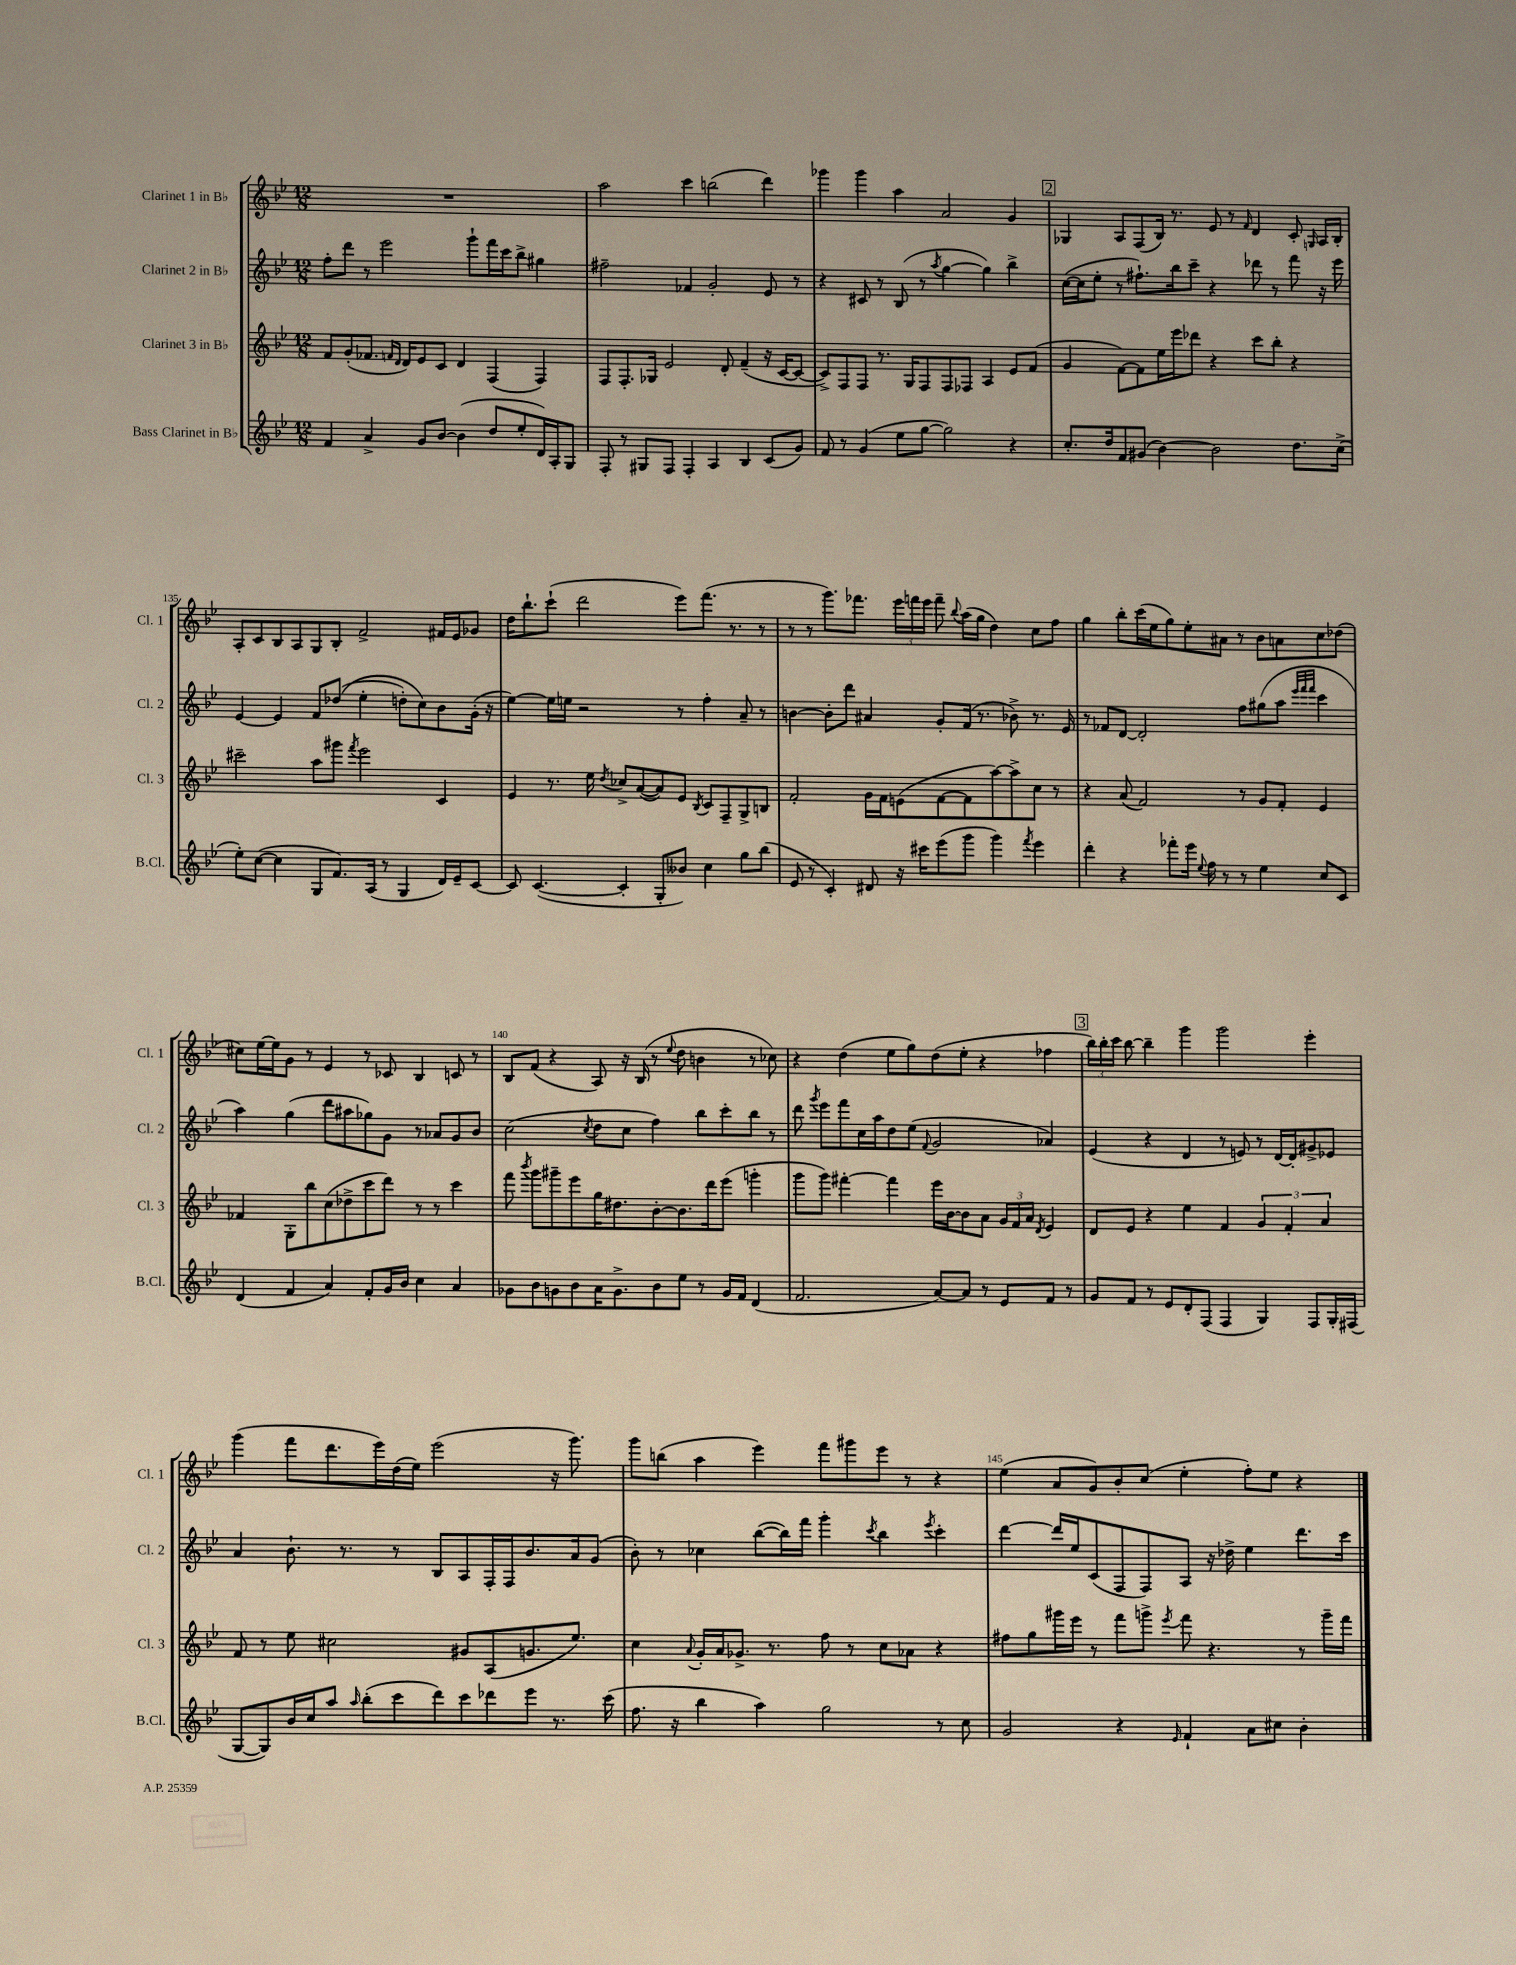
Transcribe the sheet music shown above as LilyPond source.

<<
\new StaffGroup <<
\new Staff = "s0" \with { instrumentName = "Clarinet 1 in Bb" shortInstrumentName = "Cl. 1" } {
    \clef treble \key bes \major \numericTimeSignature \time 12/8
    \autoBeamOff R1. |
    a''2 c'''4 b''2( d'''4) |
    ges'''4 ges'''4 a''4 a'2 g'4 |
    \mark \markup { \box "2" } ges4 a8[ f8( bes16]) r8. ees'8 r8 \grace { f'16 } d'4 c'8-. \grace { g16 } a16[ bes16]-. |
    a8[-. c'8 bes8 a8 g8 bes8]-. f'2-> fis'16[ ees'16 ges'8] |
    d''16[ bes''8.-! c'''8]-!( d'''2 ees'''8[) f'''8.]( r8. r8 |
    r8 r8 g'''8.[) fes'''8.] \tuplet 3/2 { ees'''16[ f'''16 ees'''16] } f'''8-- \appoggiatura { bes''8 } a''16[( g''16] d''4) c''8[ f''8] |
    g''4 bes''8[-. c'''16( ees''16 g''8) ees''8-. ais'8] r8 bes'8[ a'8 c''8 des''8]( |
    cis''8[) ees''16~ ees''16 g'8] r8 ees'4 r8 ces'8 bes4 c'8 r8 |
    bes8[ f'8]( r4 a8) r16 bes16( r8 \appoggiatura { ees''8 } d''8 b'4 r8 ces''8) |
    r4 d''4( ees''8[ g''8) d''8( ees''8]-. r4 fes''4 |
    \mark \markup { \box "3" } \tuplet 3/2 { bes''16[) bes''16-. c'''16] } bes''8~ bes''4-- g'''4 g'''2 ees'''4-. |
    g'''4( f'''8[ d'''8. ees'''16) d''16( ees''16]) ees'''2( r16 g'''8.) |
    g'''8[ b''8]( a''4 ees'''4) f'''8[ gis'''8 ees'''8] r8 r4 |
    ees''4( a'8[ g'8) bes'8-. c''8]( ees''4-. f''8[-.) ees''8] r4 \bar "|." |
}
\new Staff = "s1" \with { instrumentName = "Clarinet 2 in Bb" shortInstrumentName = "Cl. 2" } {
    \clef treble \key bes \major \numericTimeSignature \time 12/8
    \autoBeamOff f''8[-. d'''8] r8 ees'''2 g'''8[-! f'''16 c'''16 bes''8]-> gis''4 |
    fis''2-- fes'4 g'2-. ees'8 r8 |
    r4 cis'8 r8 bes8( r8 \acciaccatura { a''8 } g''4~ g''4) bes''4-> |
    \mark \markup { \box "2" } c''16[~( c''16 ees''8]-. r8 fis''8.[-!) bes''16 c'''8]-- r4 des'''8 r8 f'''8 r16 ees'''16 |
    ees'4~ ees'4 f'8[ des''8](\( ees''4-. d''8[-.) c''8\) bes'8 g'16]-.( r16 |
    ees''4~) ees''16[ e''16] r2 r8 f''4-. a'8-- r8 |
    b'4~ b'8[-. d'''8] ais'4 g'8[-. f'16]( r8. bes'8->) r8. ees'16 |
    r8 fes'8[ d'8]~ d'2-. f''8[ gis''8( a''8] \grace { ees'''32[ f'''32 f'''32] } c'''4 |
    a''4) g''4( d'''8[ ais''8 ges''8) g'8] r8 aes'8[ g'8 bes'8] |
    c''2( \acciaccatura { c''8 } d''8[ c''8] f''4) bes''8[ c'''8-. bes''8] r8 |
    d'''8 \acciaccatura { g'''8 } ees'''8[ f'''8 c''16 a''16 d''8 ees''8]( \appoggiatura { f'8 } g'2 aes'4) |
    \mark \markup { \box "3" } ees'4( r4 d'4 r8 e'8) r8 d'16[~ d'16-. gis'8-> ees'8] |
    a'4 bes'8.-! r8. r8 bes8[ a8 f16-. f16 bes'8. a'16 g'8]( |
    bes'8-.) r8 ces''4 bes''8[~( bes''16) f'''16] g'''4-. \acciaccatura { c'''8 } bes''4 \acciaccatura { ees'''8 } c'''4-. |
    d'''4~ d'''16[ ees''16 c'8( f8 f8) a8] r16 des''16-> ees''4 d'''8.[ c'''16] \bar "|." |
}
\new Staff = "s2" \with { instrumentName = "Clarinet 3 in Bb" shortInstrumentName = "Cl. 3" } {
    \clef treble \key bes \major \numericTimeSignature \time 12/8
    \autoBeamOff f'8[ g'8-.( fes'8.] \grace { f'16[ d'16] } d'16[) ees'8 c'8] d'4 f4( f4) |
    f8[ f8.-. ges16] ees'2 d'8-. f'4--( r16 c'16[~ c'8]~ |
    c'8[->) f8 f8] r8. g16[ f8 f8 fes8] a4 ees'8[ f'8]( |
    \mark \markup { \box "2" } g'4 f'8[~) f'8 ees''16 ees'''16 des'''8] r4 c'''8[ bes''8]-. r4 |
    cis'''2-- a''8[ gis'''8] \acciaccatura { f'''8 } ees'''2 c'4 |
    ees'4 r8. ees''16 \acciaccatura { d''8 } ces''8[-> a'8~( a'8) ees'8] \acciaccatura { bes8 } c'8[ f8-- g8-> b8] |
    f'2-. g'16[ f'16 e'8( f'8~ f'8 a''8~) a''8-> c''8] r8 |
    r4 a'8( f'2) r8 g'8[ f'8]-. ees'4 |
    fes'4 g8[-. bes''8 c''8( des''8-> c'''8 d'''8]) r8 r8 c'''4 |
    f'''8 \acciaccatura { bes'''8 } g'''8[ gis'''8-- ees'''8 g''16 dis''8. bes'8~-. bes'8. d'''16 ees'''8]( g'''4-. |
    g'''8[ g'''8]) fis'''4~-. fis'''4 ees'''16[ bes'16~ bes'8 a'8] \tuplet 3/2 { g'16[ f'16 a'16] } \acciaccatura { d'8 } ees'4 |
    \mark \markup { \box "3" } d'8[ ees'8] r4 ees''4 f'4 \tuplet 3/2 { g'4 f'4-. a'4 } |
    f'8 r8 ees''8 cis''2 gis'8[ a8( g'8. ees''8.]) |
    c''4 \appoggiatura { a'8 } g'16[-. a'16 ges'8.]-> r8. f''8 r8 c''8[ aes'8] r4 |
    fis''8[ g''8 gis'''16 ees'''16] r8 f'''8[ g'''8]-> \acciaccatura { ees'''8 } f'''8 r4. r8 g'''16[-- f'''16] \bar "|." |
}
\new Staff = "s3" \with { instrumentName = "Bass Clarinet in Bb" shortInstrumentName = "B.Cl." } {
    \clef treble \key bes \major \numericTimeSignature \time 12/8
    \autoBeamOff f'4 a'4-> g'8[ bes'8]~ bes'4( d''8[ ees''8-. d'16) a16-. g8] |
    f8-. r8 gis8[ f8] f4-. a4 bes4 c'8[( g'8]) |
    f'8 r8 g'4( ees''8[ g''8]~ g''2) r4 |
    \mark \markup { \box "2" } c''8.[-. d''16 f'8 gis'8]( bes'4~) bes'2 d''8.[ c''16]->( |
    ees''8[-.) c''8]~( c''4 g8[ f'8.) a16]( r8 g4 d'16[) ees'16-- c'8]~ |
    c'8 c'4.~( c'4-. g8[-. beses'8]) c''4 g''8[ bes''8]( |
    ees'8 r8 c'4-.) dis'8 r16 cis'''16[ ees'''8( g'''8] g'''4) \acciaccatura { f'''8 } ees'''4 |
    d'''4-. r4 fes'''8[-. ees'''16] \appoggiatura { ees''8 } f''16 r8 r8 ees''4 c''8[ c'8] |
    d'4( f'4 a'4) f'8[-. g'16 bes'16] c''4 a'4 |
    ges'8[ bes'8 g'8 bes'8 a'16 g'8.-> bes'8 ees''8] r8 g'16[ f'16] d'4( |
    f'2. a'8[~) a'8] r8 ees'8[ f'8] r8 |
    \mark \markup { \box "3" } g'8[ f'8] r8 ees'8[ d'8-. f8]( f4 g4) f8[ g16-. fis16]( |
    g8[~ g8) bes'16 c''16 a''8] \grace { a''16 } bes''8[-.( c'''8 d'''8) c'''8 des'''8 ees'''8] r8. c'''16( |
    f''8. r16 bes''4 a''4) g''2 r8 c''8 |
    g'2 r4 \grace { ees'16 } f'4-! a'8[ cis''8] bes'4-. \bar "|." |
}
>>
>>
\layout { \context { \Score currentBarNumber = #131 \override BarNumber.break-visibility = ##(#f #t #t) barNumberVisibility = #(every-nth-bar-number-visible 5) } }
